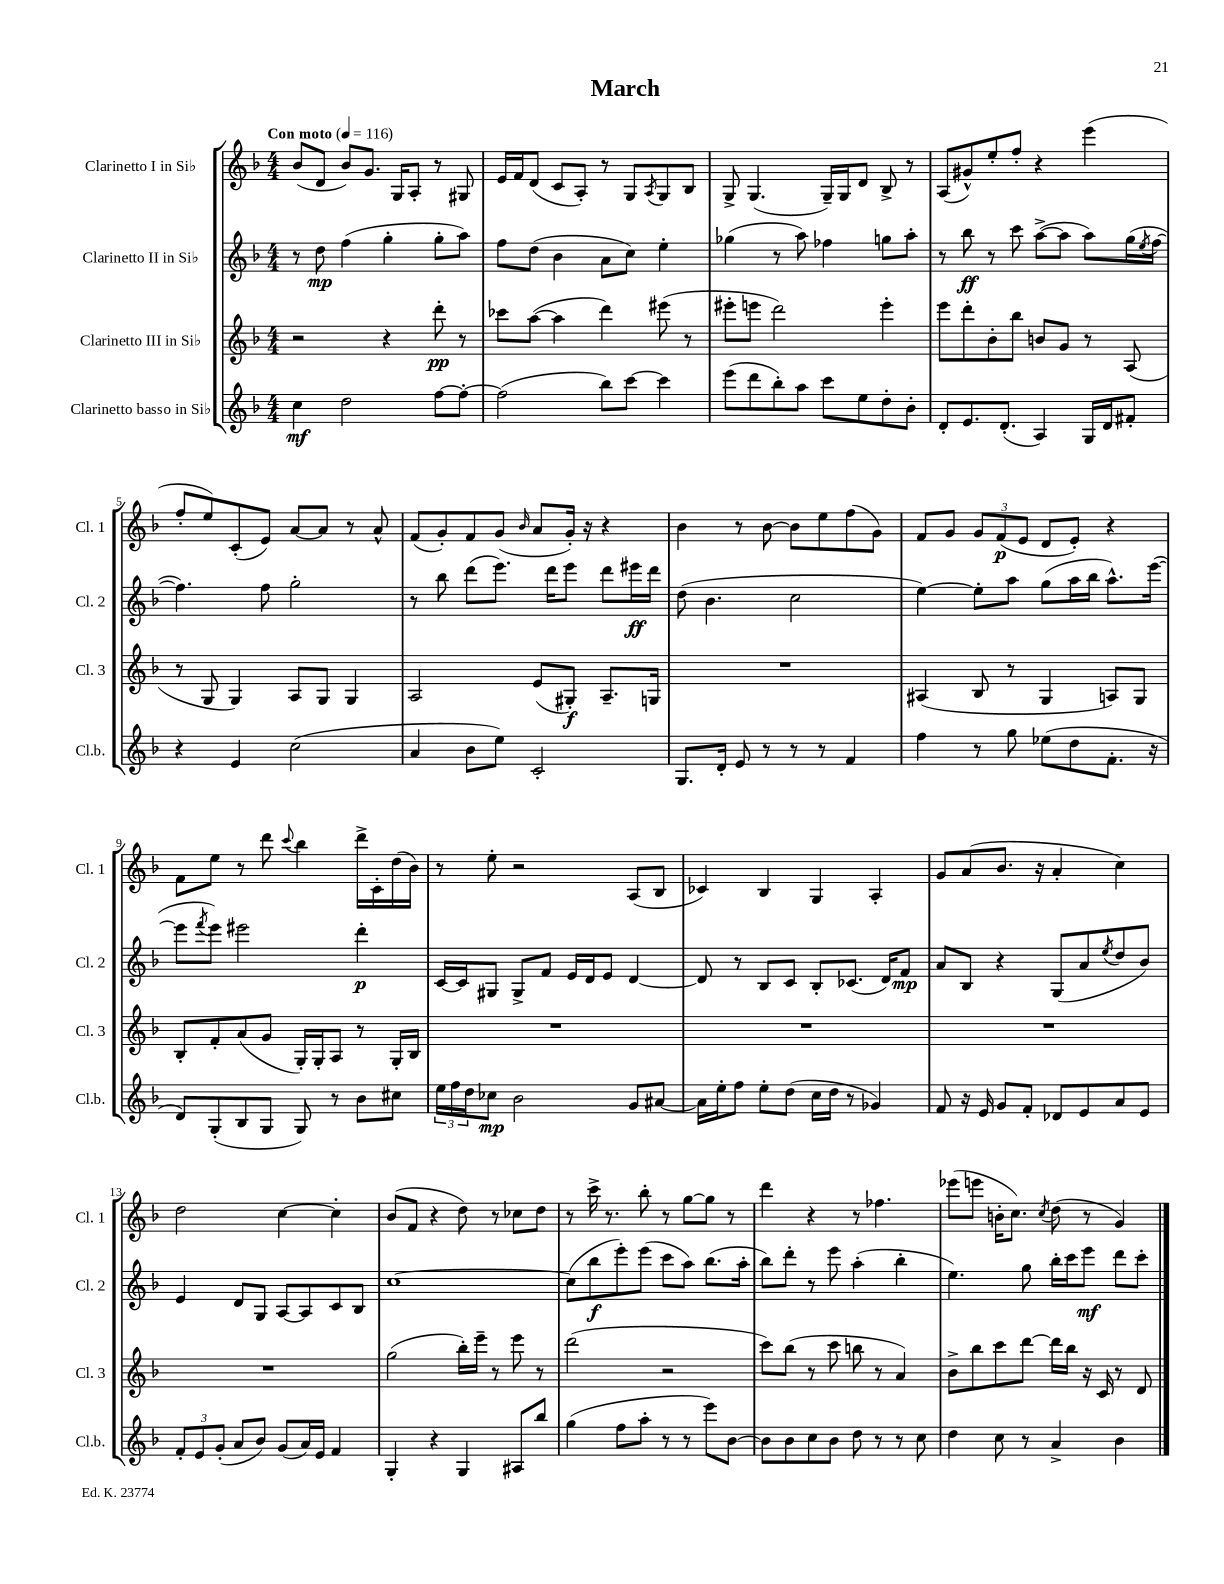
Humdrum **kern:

**kern	**dynam	**kern	**dynam	**kern	**dynam	**kern	**dynam
*part4	*part4	*part3	*part3	*part2	*part2	*part1	*part1
*staff4	*staff4	*staff3	*staff3	*staff2	*staff2	*staff1	*staff1
*I"Clarinetto basso in Si♭	*	*I"Clarinetto III in Si♭	*	*I"Clarinetto II in Si♭	*	*I"Clarinetto I in Si♭	*
*I'Cl.b.	*	*I'Cl. 3	*	*I'Cl. 2	*	*I'Cl. 1	*
*clefG2	*	*clefG2	*	*clefG2	*	*clefG2	*
*k[b-]	*	*k[b-]	*	*k[b-]	*	*k[b-]	*
*M4/4	*	*M4/4	*	*M4/4	*	*M4/4	*
*MM116	*	*MM116	*	*MM116	*	*MM116	*
=1	=1	=1	=1	=1	=1	=1	=1
!	!	!	!	!	!	!LO:TX:a:B:t=Con moto	!
4cc\	mf	2r	.	8r	.	(8b-/L	.
.	.	.	.	8dd\	mp	8d/J	.
2dd\	.	.	.	(4ff\	.	8b-/L)	.
.	.	.	.	.	.	8.g/J	.
.	.	4r	.	4gg'\	.	.	.
.	.	.	.	.	.	16G/KL	.
.	.	.	.	.	.	8A'/J	.
[8ff\L	.	8ddd'\	pp	8gg'\L	.	8r	.
8ff'\J_	.	8r	.	8aa\J)	.	8G#X/	.
=2	=2	=2	=2	=2	=2	=2	=2
(2ff\]	.	8ccc-X\L	.	8ff\L	.	16e/LL	.
.	.	.	.	.	.	16f/J	.
.	.	([8aa\J	.	(8dd\J	.	(8d/J	.
.	.	4aa\]	.	4b-\	.	8c/L	.
.	.	.	.	.	.	8A'/J)	.
8bb-\L)	.	4ddd\)	.	8a\L	.	8r	.
[8ccc\J	.	.	.	8cc\J)	.	8G/L	.
.	.	.	.	.	.	8qA/	.
4ccc\]	.	(8eee#X\	.	4ee'\	.	8G/	.
.	.	8r	.	.	.	8B-/J	.
=3	=3	=3	=3	=3	=3	=3	=3
(8eee\L	.	8eee#X'\L	.	(4gg-X\	.	8G^/	.
8ddd\	.	8eeen\J	.	.	.	(4.G/	.
8bb-'\)	.	2ddd\)	.	8r	.	.	.
8aa\J	.	.	.	8aa\)	.	.	.
8ccc\L	.	.	.	4ff-X\	.	16G~/LL)	.
.	.	.	.	.	.	16G/J	.
8ee\	.	.	.	.	.	8d/J	.
8dd'\	.	4eee'\	.	8ggn\L	.	8B-^/	.
8b-'\J	.	.	.	8aa'\J	.	8r	.
=4	=4	=4	=4	=4	=4	=4	=4
8d'/L	.	8eee\L	.	8r	.	(8A/L	.
8.e/	.	8ddd'\	.	8bb-\	ff	8g#X^^/)	.
.	.	8b-'\	.	8r	.	8ee'/	.
(8.d'/J	.	.	.	.	.	.	.
.	.	8bb-\J	.	8ccc\	.	8ff'/J	.
4A/)	.	8bn/L	.	([8aa^\L	.	4r	.
.	.	8g/J	.	8aa\J]	.	.	.
16G/LL	.	8r	.	8aa\L)	.	(4eee\	.
16d/J	.	.	.	.	.	.	.
8f#X'/J	.	(8A/	.	(16gg\L	.	.	.
.	.	.	.	8qee/	.	.	.
.	.	.	.	[16ff\JJ	.	.	.
!!LO:LB:g=z
=5	=5	=5	=5	=5	=5	=5	=5
4r	.	8r	.	4.ff\])	.	8ff'/L	.
.	.	8G/	.	.	.	8ee/)	.
4e/	.	4G/)	.	.	.	(8c'/	.
.	.	.	.	8ff\	.	8e/J)	.
(2cc\	.	8A/L	.	2gg'\	.	[8a/L	.
.	.	8G/J	.	.	.	8a/J]	.
.	.	4G/	.	.	.	8r	.
.	.	.	.	.	.	8a^^/	.
=6	=6	=6	=6	=6	=6	=6	=6
4a/	.	2A/	.	8r	.	(8f/L	.
.	.	.	.	8bb-\	.	8g'/)	.
8b-\L	.	.	.	(8ddd\L	.	8f/	.
8ee\J)	.	.	.	8.eee\J)	.	(8g/J	.
.	.	.	.	.	.	16qqb-/	.
2c'/	.	(8e/L	.	.	.	8a/L	.
.	.	.	.	16ddd\KL	.	.	.
.	.	8G#X'/J)	f	8eee\J	.	16g'/Jk)	.
.	.	.	.	.	.	16r	.
.	.	8.A~/L	.	8ddd\L	.	4r	.
.	.	.	.	16eee#X\L	ff	.	.
.	.	16Gn/Jk	.	16ddd\JJ	.	.	.
=7	=7	=7	=7	=7	=7	=7	=7
8.G/L	.	1r	.	(8dd\	.	4b-\	.
.	.	.	.	4.b-\	.	.	.
16d'/Jk	.	.	.	.	.	.	.
8e/	.	.	.	.	.	8r	.
8r	.	.	.	.	.	[8b-\	.
8r	.	.	.	2cc\	.	8b-\L]	.
8r	.	.	.	.	.	8ee\	.
4f/	.	.	.	.	.	(8ff\	.
.	.	.	.	.	.	8g\J)	.
=8	=8	=8	=8	=8	=8	=8	=8
4ff\	.	(4A#X/	.	[4ee\)	.	8f/L	.
.	.	.	.	.	.	8g/J	.
8r	.	8B-/	.	8ee'\L]	.	12g/L	.
.	.	.	.	.	.	(12f/	p
8gg\	.	8r	.	8aa\J	.	.	.
.	.	.	.	.	.	12e/J	.
(8ee-X\L	.	4G/	.	(8gg\L	.	8d/L	.
8dd\	.	.	.	16aa\L	.	8e'/J)	.
.	.	.	.	16bb-\JJ	.	.	.
8.f'\J	.	8An/L)	.	8.aa^^\L)	.	4r	.
.	.	8G/J	.	.	.	.	.
16r	.	.	.	([16eee\Jk	.	.	.
!!LO:LB:g=z
=9	=9	=9	=9	=9	=9	=9	=9
8d/L)	.	8B-'/L	.	8eee\L]	.	8f\L	.
.	.	.	.	8qfff/	.	.	.
(8G'/	.	8f'/	.	8eee\J)	.	8ee\J	.
8B-/	.	(8a/	.	2eee#X\	.	8r	.
8G/J	.	8g/J	.	.	.	8ddd\	.
.	.	.	.	.	.	8qqccc/	.
8G/)	.	16G'/LL)	.	.	.	4bb-\	.
.	.	16G'/J	.	.	.	.	.
8r	.	8A/J	.	.	.	.	.
8b-\L	.	8r	.	4ddd'\	p	16ddd^\LL	.
.	.	.	.	.	.	16c'\	.
8cc#X\J	.	16G'/LL	.	.	.	(16dd\	.
.	.	16B-/JJ	.	.	.	16b-\JJ)	.
=10	=10	=10	=10	=10	=10	=10	=10
24ee\LL	.	1r	.	[16c/LL	.	8r	.
24ff\	.	.	.	.	.	.	.
.	.	.	.	16c/J]	.	.	.
24dd\J	.	.	.	.	.	.	.
8cc-X\J	mp	.	.	8G#X/J	.	8ee'\	.
2b-\	.	.	.	8G#^/L	.	2r	.
.	.	.	.	8f/J	.	.	.
.	.	.	.	16e/LL	.	.	.
.	.	.	.	16d/J	.	.	.
.	.	.	.	8e/J	.	.	.
8g/L	.	.	.	[4d/	.	(8A/L	.
[8a#X/J	.	.	.	.	.	8B-/J	.
=11	=11	=11	=11	=11	=11	=11	=11
16a#\LL]	.	1r	.	8d/]	.	4c-X/)	.
16ee'\J	.	.	.	.	.	.	.
8ff\J	.	.	.	8r	.	.	.
8ee'\L	.	.	.	8B-/L	.	4B-/	.
(8dd\J	.	.	.	8c/J	.	.	.
16cc\LL	.	.	.	8B-'/L	.	4G/	.
16dd\JJ	.	.	.	.	.	.	.
8r	.	.	.	(8.c-X/J	.	.	.
4g-X/)	.	.	.	.	.	4A'/	.
.	.	.	.	16d/KL)	.	.	.
.	.	.	.	8f/J	mp	.	.
=12	=12	=12	=12	=12	=12	=12	=12
8f/	.	1r	.	8a/L	.	8g/L	.
16r	.	.	.	8B-/J	.	(8a/	.
16e/	.	.	.	.	.	.	.
8g/L	.	.	.	4r	.	8.b-/J	.
8f'/J	.	.	.	.	.	.	.
.	.	.	.	.	.	16r	.
8d-X/L	.	.	.	(8G/L	.	4a'/	.
8e/	.	.	.	8a/	.	.	.
.	.	.	.	8qee/	.	.	.
8a/	.	.	.	8dd/	.	4cc\)	.
8e/J	.	.	.	8b-/J)	.	.	.
!!LO:LB:g=z
=13	=13	=13	=13	=13	=13	=13	=13
12f'/L	.	1r	.	4e/	.	2dd\	.
12e/	.	.	.	.	.	.	.
(12g'/J	.	.	.	.	.	.	.
8a/L	.	.	.	8d/L	.	.	.
8b-/J)	.	.	.	8G/J	.	.	.
(8g/L	.	.	.	[8A/L	.	[4cc\	.
16a/L)	.	.	.	8A/]	.	.	.
16e/JJ	.	.	.	.	.	.	.
4f/	.	.	.	8c/	.	4cc'\]	.
.	.	.	.	8B-/J	.	.	.
=14	=14	=14	=14	=14	=14	=14	=14
4G'/	.	(2gg\	.	[1cc	.	(8b-/L	.
.	.	.	.	.	.	8f/J	.
4r	.	.	.	.	.	4r	.
4G/	.	16bb-'\LL)	.	.	.	8dd\)	.
.	.	16eee~\JJ	.	.	.	.	.
.	.	8r	.	.	.	8r	.
8A#X/L	.	8eee\	.	.	.	8cc-X\L	.
8bb-/J	.	8r	.	.	.	8dd\J	.
=15	=15	=15	=15	=15	=15	=15	=15
(4gg\	.	(2ddd\	.	(8cc\L]	.	8r	.
.	.	.	.	8bb-\	f	16ccc^\	.
.	.	.	.	.	.	8.r	.
8ff\L	.	.	.	8eee'\)	.	.	.
8aa'\J	.	.	.	(8eee\J	.	8bb-'\	.
8r	.	2r	.	8ccc\L	.	8r	.
8r	.	.	.	8aa\J)	.	[8gg\L	.
8eee\L)	.	.	.	(8.bb-\L	.	8gg\J]	.
[8b-\J	.	.	.	.	.	8r	.
.	.	.	.	16aa'\Jk	.	.	.
=16	=16	=16	=16	=16	=16	=16	=16
8b-\L]	.	8ccc\L)	.	8bb-\L)	.	4ddd\	.
8b-\	.	(8bb-\J	.	8ddd'\J	.	.	.
8cc\	.	8r	.	8r	.	4r	.
8b-\J	.	8ccc\	.	8eee\	.	.	.
8dd\	.	8bbn\	.	(4aa'\	.	8r	.
8r	.	8r	.	.	.	4.ff-X\	.
8r	.	4a/)	.	4bb-'\	.	.	.
8cc\	.	.	.	.	.	.	.
=17	=17	=17	=17	=17	=17	=17	=17
4dd\	.	8b-^\L	.	4.ee\)	.	(8eee-X\L	.
.	.	8bb-\	.	.	.	8eeen\J	.
8cc\	.	8ccc\	.	.	.	16bn'\KL	.
.	.	.	.	.	.	8.cc\J)	.
8r	.	[8ddd\J	.	8gg\	.	.	.
.	.	.	.	.	.	8qcc/	.
4a^/	.	16ddd\LL]	.	16bb-'\LL	.	(8dd\	.
.	.	16bb-\JJ	.	16ccc\J	.	.	.
.	.	16r	.	8eee\J	mf	8r	.
.	.	16c/	.	.	.	.	.
4b-\	.	8r	.	8ddd\L	.	4g/)	.
.	.	8d/	.	8ccc'\J	.	.	.
==	==	==	==	==	==	==	==
*-	*-	*-	*-	*-	*-	*-	*-
